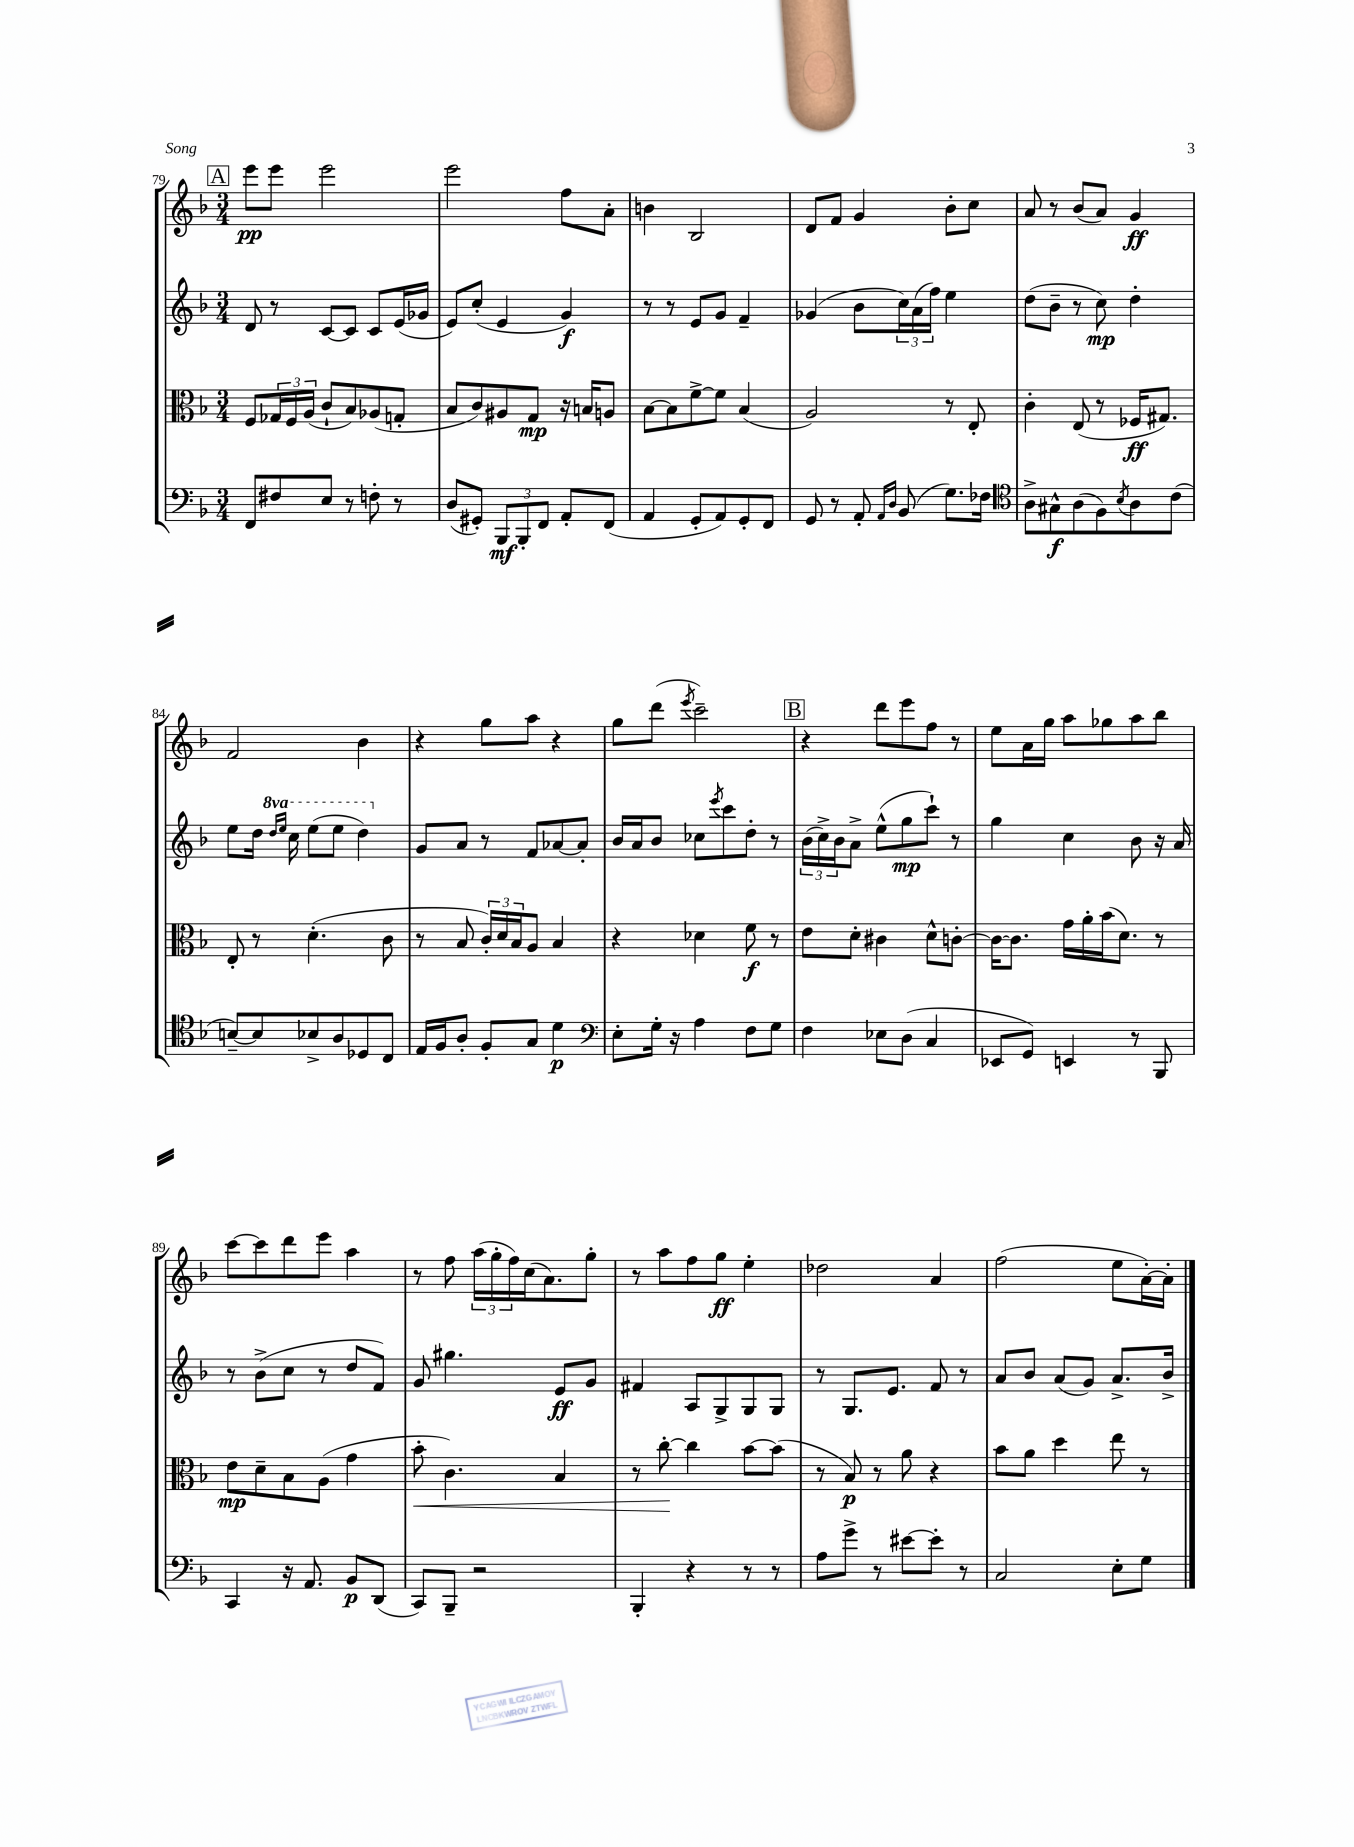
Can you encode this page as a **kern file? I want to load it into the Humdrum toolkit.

**kern	**kern	**kern	**kern
*staff4	*staff3	*staff2	*staff1
*clefF4	*clefC3	*clefG2	*clefG2
*k[b-]	*k[b-]	*k[b-]	*k[b-]
*M3/4	*M3/4	*M3/4	*M3/4
8FF	8F	8d	8eee
8F#	24G-	8r	8eee
.	24F	.	.
.	(24A	.	.
8E	8c`	[8c	2eee
8r	8B-)	8c]	.
8F'	(8A-	8c	.
8r	8G'	(16e	.
.	.	16g-	.
=	=	=	=
(8D	8B-	8e)	2eee
8GG#')	8c)	(8cc'	.
12BBB-	8A#	4e	.
12BBB-'	.	.	.
.	8G	.	.
12FF	.	.	.
8AA'	16r	4g)	8ff
.	16B	.	.
(8FF	8A	.	8a'
=	=	=	=
4AA	[8B-	8r	4b
.	8B-]	8r	.
8GG'	[8f^	8e	2B-
8AA)	8f]	8g	.
8GG'	(4B-	4f~	.
8FF	.	.	.
=	=	=	=
8GG	2A)	(4g-	8d
8r	.	.	8f
8AA'	.	8b-	4g
16qqAA	.	.	.
16qqD	.	.	.
(8BB-	.	24cc)	.
.	.	(24a	.
.	.	24ff)	.
8.G)	8r	4ee	8b-'
.	8E'	.	8cc
16F-	.	.	.
=	=	=	=
*clefC4	*	*	*
8A^	4c'	(8dd	8a
8G#^^	.	8b-~	8r
(8A	(8E	8r	(8b-
8F)	8r	8cc)	8a)
8qB-	.	.	.
8A	16F-	4dd'	4g
.	8.G#)	.	.
(8c	.	.	.
=	=	=	=
[8B~)	8E'	8ee	2f
8B]	8r	16dd	.
.	.	16qqddd	.
.	.	16qqeee	.
.	.	16ccc	.
8B-^	(4.d'	(8eee	.
8A	.	8eee	.
8D-	.	4ddd)	4b-
8C	8c	.	.
=	=	=	=
16E	8r	8g	4r
16F	.	.	.
8A'	8B-	8a	.
8F'	24c')	8r	8gg
.	24d	.	.
.	24B-	.	.
8G	8A	8f	8aa
4d	4B-	[8a-	4r
.	.	8a-']	.
=	=	=	=
*clefF4	*	*	*
8E'	4r	16b-	8gg
.	.	16a	.
16G'	.	8b-	(8ddd
16r	.	.	.
.	.	.	8qeee
4A	4d-	8cc-	2ccc~)
.	.	8qeee	.
.	.	8ccc	.
8F	8f	8dd'	.
8G	8r	8r	.
=	=	=	=
4F	8e	(24b-	4r
.	.	24cc^)	.
.	.	24b-	.
.	8d'	8a^	.
8E-	4c#	(8ee^^	8ddd
(8D	.	8gg	8eee
4C	8d^^	8ccc`)	8ff
.	[8c'	8r	8r
=	=	=	=
8EE-	16c_	4gg	8ee
.	8.c]	.	.
8GG)	.	.	16a
.	.	.	16gg
4EE	16g	4cc	8aa
.	16a'	.	.
.	(16b-	.	8gg-
.	8.d)	.	.
8r	.	8b-	8aa
8BBB-	8r	16r	8bb-
.	.	16a	.
=	=	=	=
4CC	8e	8r	[8ccc
.	8d~	(8b-^	8ccc]
16r	8B-	8cc	8ddd
8.AA	.	.	.
.	(8A	8r	8eee
8BB-	4g	8dd	4aa
(8DD	.	8f)	.
=	=	=	=
8CC)	8b-'	8g	8r
8BBB-~	4.c)	4.gg#	8ff
2r	.	.	(24aa
.	.	.	24gg'
.	.	.	24ff)
.	.	.	(16cc
.	.	.	8.a)
.	4B-	8e	.
.	.	8g	8gg'
=	=	=	=
4BBB-'	8r	4f#	8r
.	[8cc'	.	8aa
4r	4cc]	8A	8ff
.	.	8G^	8gg
8r	[8b-	8G	4ee'
8r	(8b-]	8G	.
=	=	=	=
8A	8r	8r	2dd-
8g^	8B-)	8.G	.
8r	8r	.	.
.	.	8.e	.
[8e#	8a	.	.
8e#']	4r	8f	4a
8r	.	8r	.
=	=	=	=
2C	8b-	8a	(2ff
.	8a	8b-	.
.	4dd	(8a	.
.	.	8g)	.
8E'	8ee	8.a^	8ee
8G	8r	.	[16a')
.	.	16b-^	16a']
==	==	==	==
*-	*-	*-	*-
